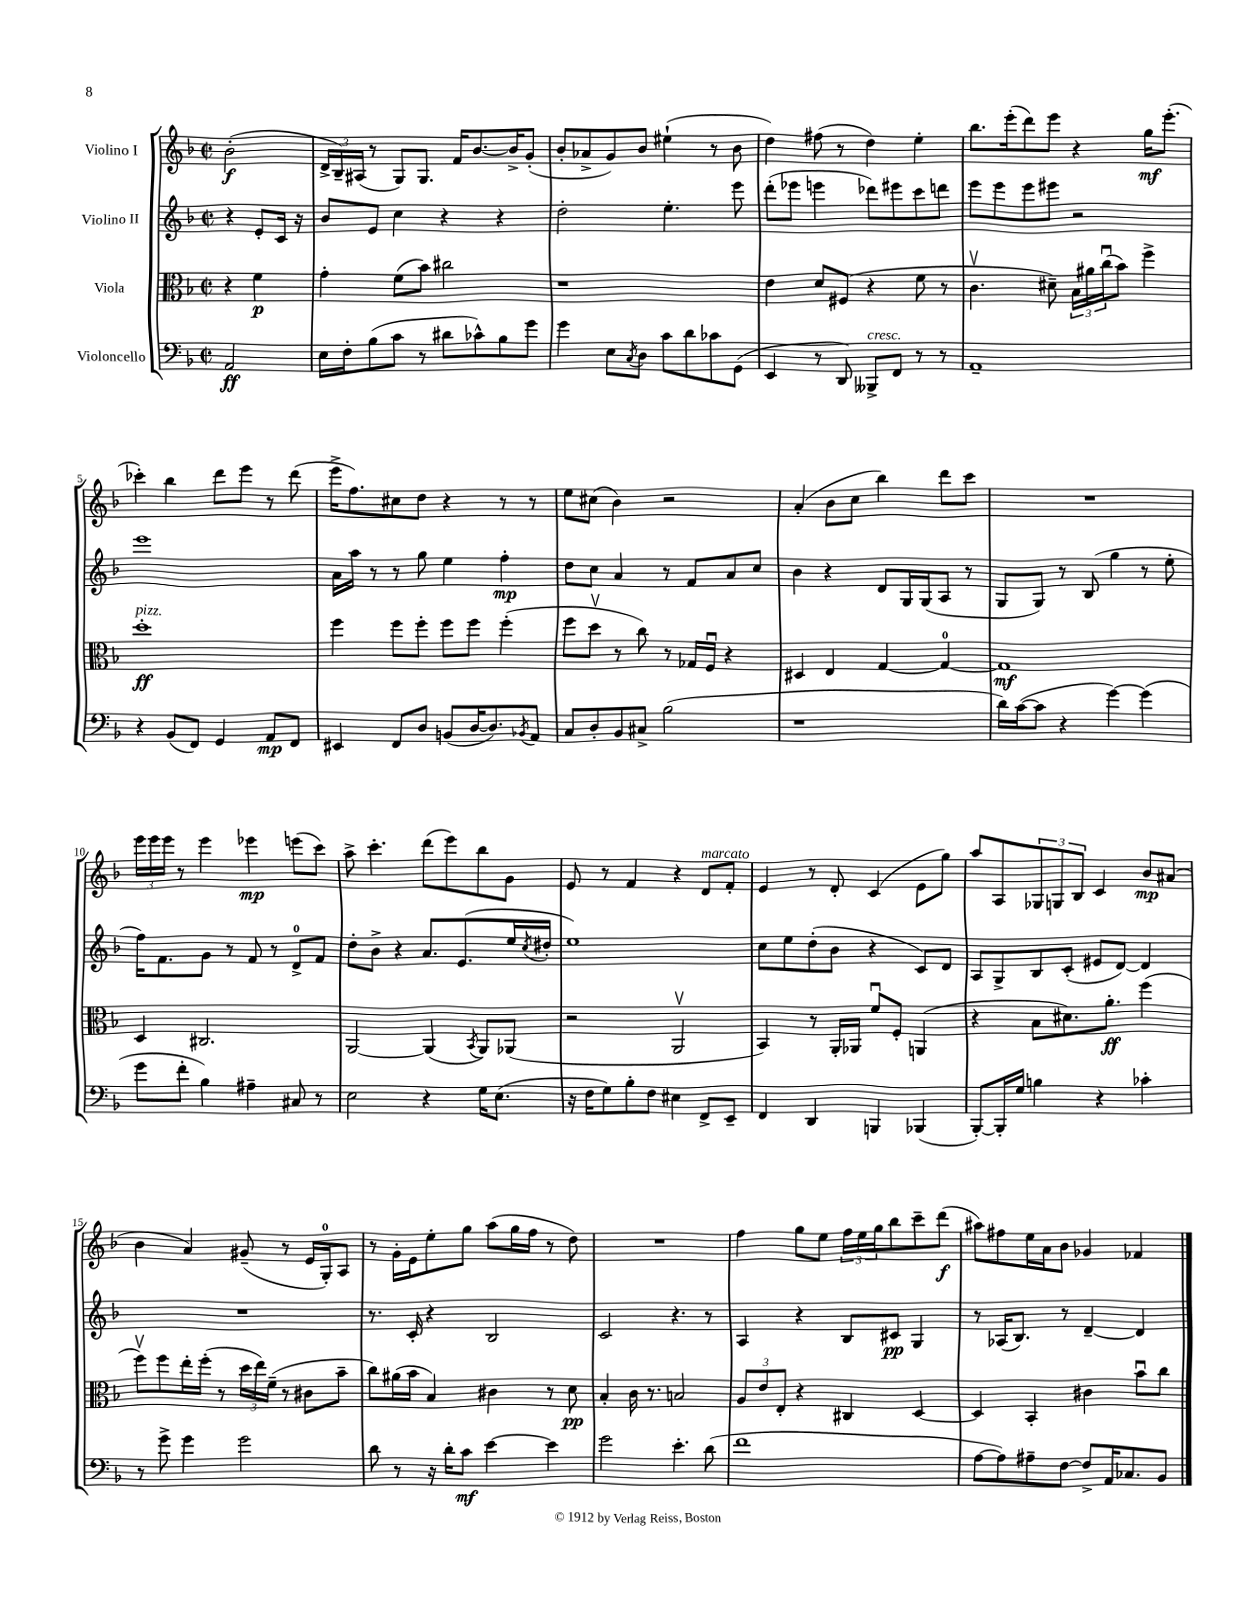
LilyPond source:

<<
\new StaffGroup <<
\new Staff = "s0" \with { instrumentName = "Violino I" } {
    \clef treble \key f \major \defaultTimeSignature \time 2/2 \partial 2
    bes'2-.\f( |
    \tuplet 3/2 { d'16-> bes16--) ais16( } r8 g8) g8. f'16 bes'8.~ bes'16-> g'8-.( |
    bes'8-. aes'8-> g'8) bes'8 eis''4-!( r8 bes'8 |
    d''4) fis''8( r8 d''4) e''4-. |
    bes''8. e'''16-.( d'''8) e'''8 r4 g''16\mf e'''8.-.( |
    ces'''4-.) bes''4 d'''8 e'''8 r8 d'''8( |
    e'''16-> f''8.) cis''8 d''8 r4 r8 r8 |
    e''8 cis''8( bes'4) r2 |
    a'4-.( bes'8 c''8 bes''4) d'''8 c'''8 |
    R1 |
    \tuplet 3/2 { e'''16 e'''16 e'''16 } r8 e'''4 ees'''4\mp e'''8( c'''8) |
    a''8-> c'''4.-. d'''8( e'''8) bes''8 g'8 |
    e'8 r8 f'4 r4 d'8^\markup { \italic "marcato" } f'8-. |
    e'4 r8 d'8-. c'4( e'8 g''8) |
    a''8 a8 \tuplet 3/2 { ges8 g8 bes8 } c'4 bes'8\mp ais'8( |
    bes'4 a'4) gis'8--( r8 e'16 g16-0-.) a8 |
    r8 g'16-. e'16 e''8-. g''8 a''8( g''16 f''16 r8 d''8) |
    R1 |
    f''4 g''8 e''8 \tuplet 3/2 { f''16 e''16 g''16 } bes''8 c'''8-- d'''8\f( |
    ais''8) fis''8 e''16 a'16 bes'8 ges'4 fes'4 \bar "|." |
}
\new Staff = "s1" \with { instrumentName = "Violino II" } {
    \clef treble \key f \major \defaultTimeSignature \time 2/2 \partial 2
    r4 e'8-. c'16 r16 |
    bes'8 e'8 c''4 r4 r4 |
    d''2-. e''4.-. e'''8 |
    d'''8-.( ees'''8 e'''4 des'''8) eis'''8 c'''8 d'''8 |
    e'''8 e'''8 e'''8 eis'''8 r2 |
    e'''1 |
    a'16 a''16 r8 r8 g''8 e''4 f''4-.\mp |
    d''8 c''8 a'4 r8 f'8 a'8 c''8 |
    bes'4 r4 d'8 g16 g16( a8 r8 |
    g8 g8) r8 bes8( g''4 r8 e''8-. |
    f''16) f'8. g'8 r8 f'8 r8 d'8-0-> f'8 |
    d''8-. bes'8-> r4 a'8. e'8.( e''16 \acciaccatura { c''8 } dis''16-. |
    e''1) |
    c''8 e''8 d''8-.( bes'8 r4 c'8) d'8 |
    a8 g8-> bes8 c'8-.( eis'8 d'8~) d'4 |
    R1 |
    r8. c'16-. r4 bes2 |
    c'2 r4. r8 |
    a4 r4 bes8 cis'8\pp g4 |
    r8 aes16( bes8.) r8 d'4~-- d'4 \bar "|." |
}
\new Staff = "s2" \with { instrumentName = "Viola" } {
    \clef alto \key f \major \defaultTimeSignature \time 2/2 \partial 2
    r4 f'4\p |
    g'4-. f'8( bes'8) cis''2 |
    r1 |
    e'4 d'8 fis8( r4 f'8 r8 |
    c'4.\upbow dis'8--) \tuplet 3/2 { bes16 ais'16 c''16\downbow( } bes'8) f''4-> |
    d''1-.\ff^\markup { \italic "pizz." } |
    f''4 f''8 f''8-. f''8 f''8 f''4-.( |
    f''8 d''8\upbow r8 c''8) r8 ges16 f16\downbow r4 |
    dis4 e4 g4~ g4-0~ |
    g1\mf |
    d4 cis2. |
    a,2~ a,4( \acciaccatura { bes,8 } a,8) aes,8( |
    r2 a,2\upbow |
    bes,4) r8 a,16-. aes,16 f'8\downbow f8-. a,4( |
    r4 bes8 dis'8.) a'8.-.\ff f''4( |
    f''8\upbow) f''8 e''16-. f''16-.( r8 \tuplet 3/2 { d''16 e''16) f'16--( } r8 cis'8 bes'8-- |
    c''8) ais'16( bes'16 bes4) cis'4 r8 d'8\pp |
    bes4-. c'16 r8. b2 |
    \tuplet 3/2 { a8 e'8 e8-. } r4 cis4 d4~ |
    d4 bes,4-. cis'4 bes'8\downbow c''8 \bar "|." |
}
\new Staff = "s3" \with { instrumentName = "Violoncello" } {
    \clef bass \key f \major \defaultTimeSignature \time 2/2 \partial 2
    a,2\ff |
    e16 f16-. bes8( c'8 r8 dis'8 ces'8-^) bes8 g'8 |
    g'4 e8 \acciaccatura { c8 } d8 c'8 d'8 ces'8 g,8( |
    e,4 r8 d,8) beses,,8->^\markup { \italic "cresc." } f,8 r8 r8 |
    a,1-- |
    r4 bes,8( f,8) g,4 a,8\mp f,8 |
    eis,4 f,8 d8 b,8( d16~ d8.) \acciaccatura { bes,8 } a,8 |
    c8 d8-. bes,8 cis8-> bes2( |
    r1 |
    d'16) c'16~( c'8 r4 g'4~) g'4( |
    g'8 f'8-. bes4) ais4-- cis8 r8 |
    e2 r4 g16 e8.( |
    r16 f16 g8) bes8-. f8 eis4 f,8-> e,8-- |
    f,4 d,4 b,,4 bes,,4( |
    bes,,8~-.) bes,,16-. g16 b4 r4 ces'4-. |
    r8 g'8-> g'4 g'2 |
    d'8 r8 r16 d'16-. c'8\mf e'4~ e'4 |
    g'2 e'4.-. d'8( |
    f'1 |
    a8~ a8) ais8-- f8~ f8-> a,16 ces8. bes,8 \bar "|." |
}
>>
>>
